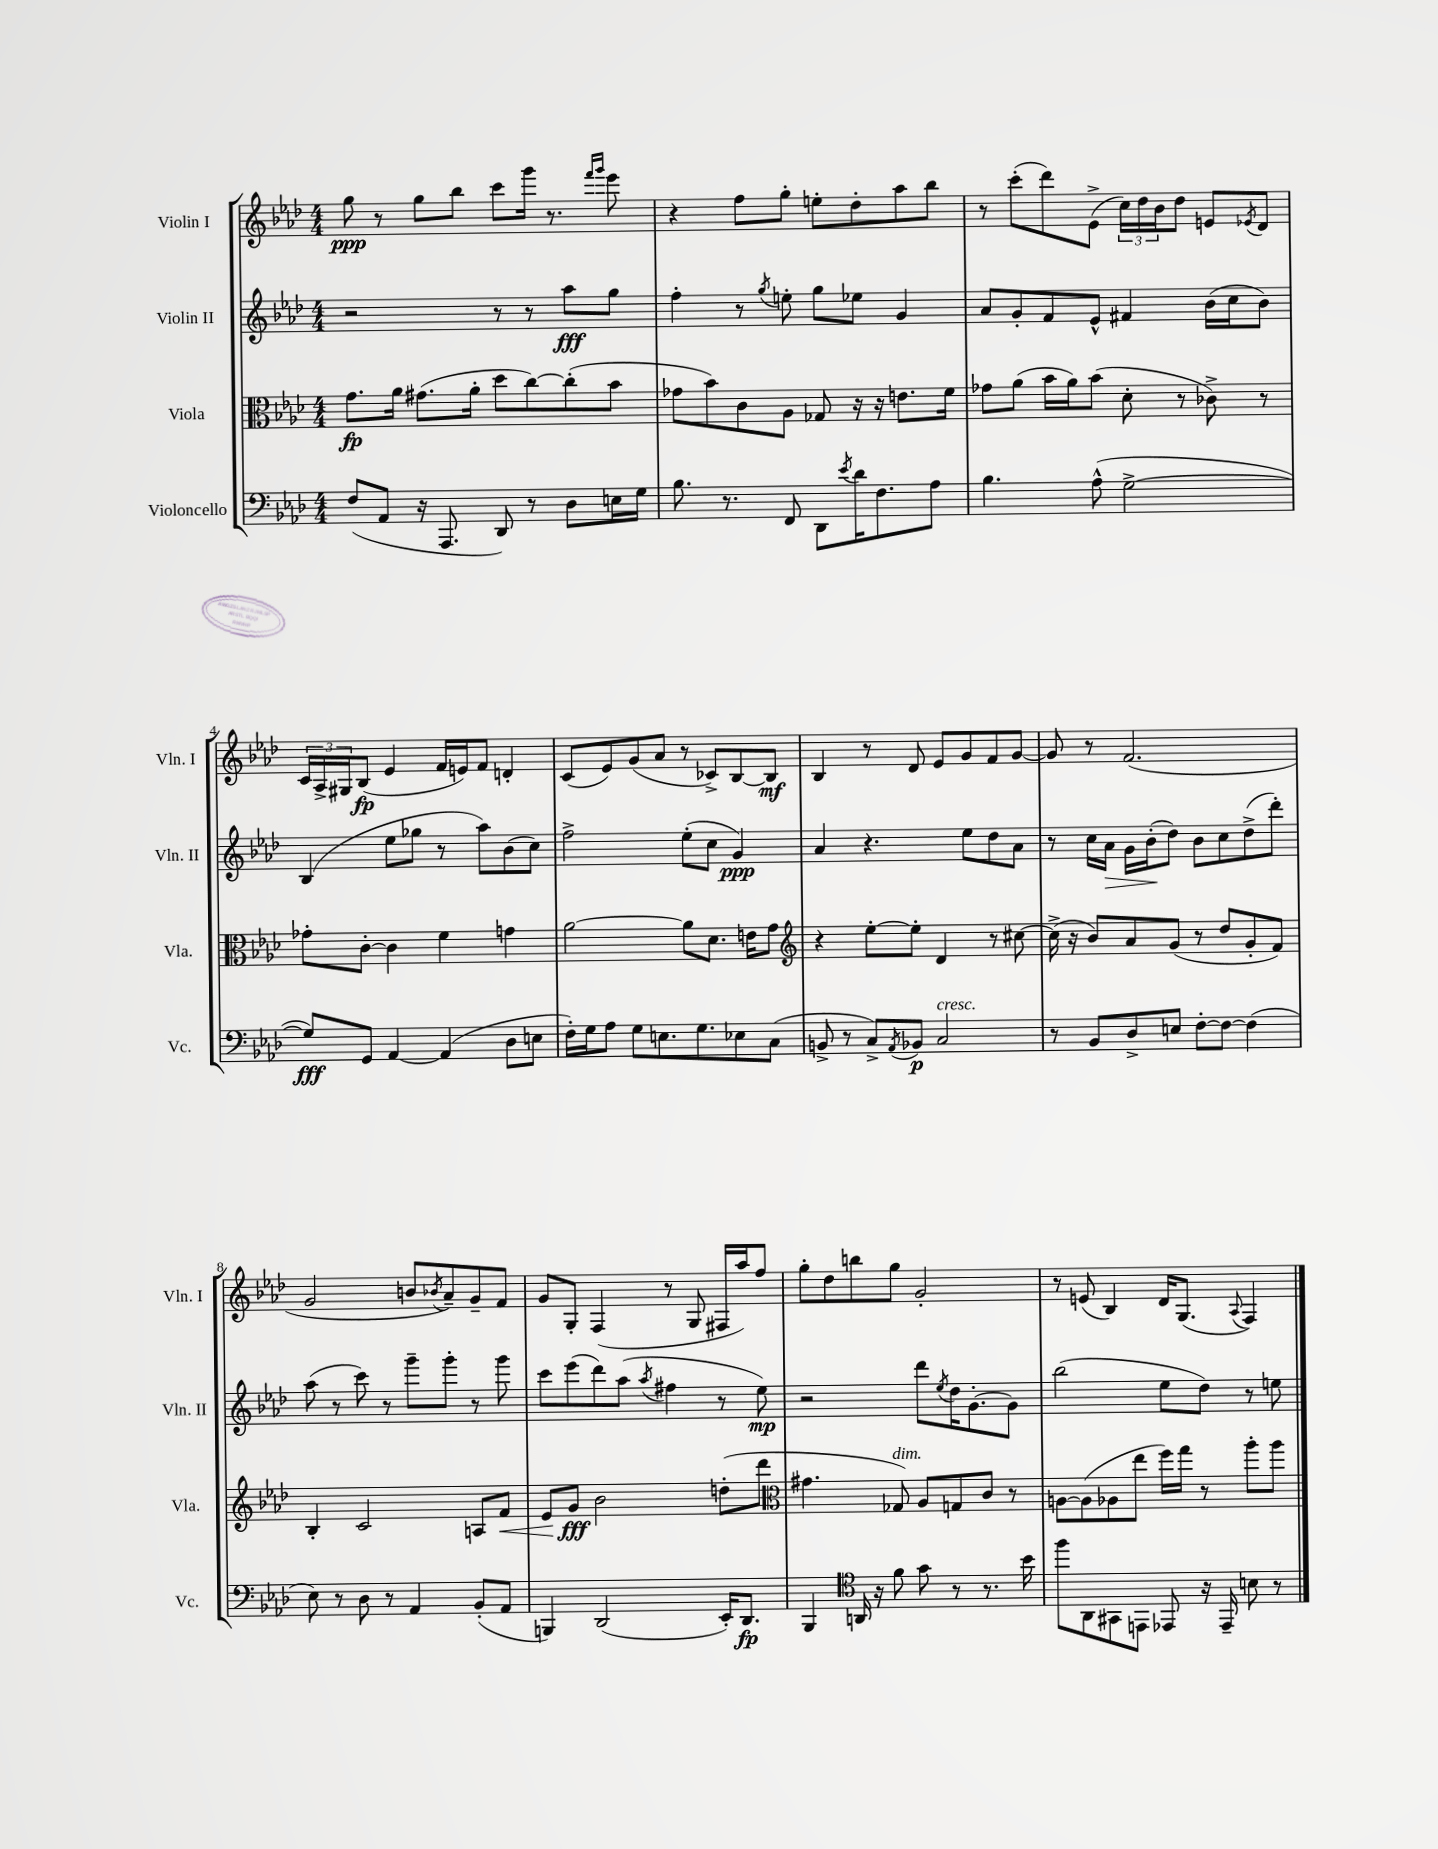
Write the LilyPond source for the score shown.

<<
\new StaffGroup <<
\new Staff = "s0" \with { instrumentName = "Violin I" shortInstrumentName = "Vln. I" } {
    \clef treble \key aes \major \numericTimeSignature \time 4/4
    g''8\ppp r8 g''8 bes''8 c'''8 g'''16 r8. \grace { f'''16 g'''16 } ees'''8 |
    r4 f''8 g''8-. e''8-. des''8-. aes''8 bes''8 |
    r8 c'''8-.( des'''8) ees'8->( \tuplet 3/2 { c''16) des''16 bes'16 } des''8 e'8 \acciaccatura { ees'8 } des'8 |
    \tuplet 3/2 { c'16 aes16-> gis16 } bes8\fp( ees'4 f'16 e'16) f'8 d'4-. |
    c'8( ees'8) g'8( aes'8 r8 ces'8->) bes8~ bes8\mf |
    bes4 r8 des'8 ees'8 g'8 f'8 g'8~ |
    g'8 r8 f'2.( |
    g'2 b'8 \acciaccatura { bes'8 } aes'8--) g'8-- f'8 |
    g'8 g8-. f4( r8 g8 fis16 aes''16) f''8 |
    g''8-. des''8 b''8 g''8 g'2-. |
    r8 e'8( bes4) des'16 g8.( \appoggiatura { aes8 } f4) \bar "|." |
}
\new Staff = "s1" \with { instrumentName = "Violin II" shortInstrumentName = "Vln. II" } {
    \clef treble \key aes \major \numericTimeSignature \time 4/4
    r2 r8 r8 aes''8\fff g''8 |
    f''4-. r8 \acciaccatura { g''8 } e''8-. g''8 ees''8 g'4 |
    aes'8 g'8-. f'8 ees'8-^ fis'4 bes'16( c''16 bes'8) |
    bes4( ees''8 ges''8 r8 aes''8) bes'8( c''8) |
    f''2-> ees''8-.( c''8 g'4\ppp) |
    aes'4 r4. ees''8 des''8 aes'8 |
    r8 c''16 aes'16\> g'16 bes'16-.\!( des''8) bes'8 c''8 des''8->( des'''8-.) |
    aes''8( r8 c'''8) r8 g'''8-- g'''8-. r8 g'''8 |
    c'''8 ees'''8( des'''8) aes''8( \acciaccatura { aes''8 } fis''4 r8 ees''8\mp) |
    r2 des'''8 \acciaccatura { ees''8 } des''16 g'8.~-. g'8 |
    bes''2( ees''8 des''8) r8 e''8 \bar "|." |
}
\new Staff = "s2" \with { instrumentName = "Viola" shortInstrumentName = "Vla." } {
    \clef alto \key aes \major \numericTimeSignature \time 4/4
    g'8.\fp aes'16 gis'8.( aes'16-. des''8 c''8~) c''8-.( bes'8 |
    ges'8 bes'8) c'8 aes8 ges8 r16 r16 e'8. f'16 |
    ges'8 aes'8( bes'16 aes'16) bes'8( des'8-. r8 ces'8->) r8 |
    ges'8-. c'8~-. c'4 f'4 g'4 |
    aes'2~ aes'8 des'8. e'16 g'8 |
    \clef treble r4 ees''8~-. ees''8-. des'4 r8 cis''8~ |
    cis''16->( r16 bes'8) aes'8 g'8( r8 des''8 g'8-. f'8) |
    bes4-. c'2 a8 f'8\< |
    ees'8 g'8\fff\! bes'2 d''8-.( des'''8 |
    \clef alto gis'4. ges8^\markup { \italic "dim." }) aes8 g8 c'8 r8 |
    a8~ a8( aes8 ees''8 f''16) g''16 r8 aes''8-. aes''8 \bar "|." |
}
\new Staff = "s3" \with { instrumentName = "Violoncello" shortInstrumentName = "Vc." } {
    \clef bass \key aes \major \numericTimeSignature \time 4/4
    f8( aes,8 r16 aes,,8. des,8) r8 des8 e16 g16 |
    bes8. r8. f,8 des,8 \acciaccatura { ees'8 } des'16 f8. aes8 |
    bes4. aes8-^( g2~-> |
    g8\fff) g,8 aes,4~ aes,4( des8 e8 |
    f16-.) g16 aes8 g8 e8. g8. ees8 c8( |
    b,8-> r8 c8->) \acciaccatura { aes,8 } bes,8\p c2^\markup { \italic "cresc." } |
    r8 bes,8 des8-> e8 f8~-. f8~ f4( |
    ees8) r8 des8 r8 aes,4 bes,8-.( aes,8 |
    b,,4) des,2( ees,16-.) des,8.\fp |
    bes,,4 \clef tenor a,16 r16 f'8 g'8 r8 r8. bes'16 |
    f''8 aes,8 gis,8 e,8 ees,8 r16 ees,16-- b8 r8 \bar "|." |
}
>>
>>
